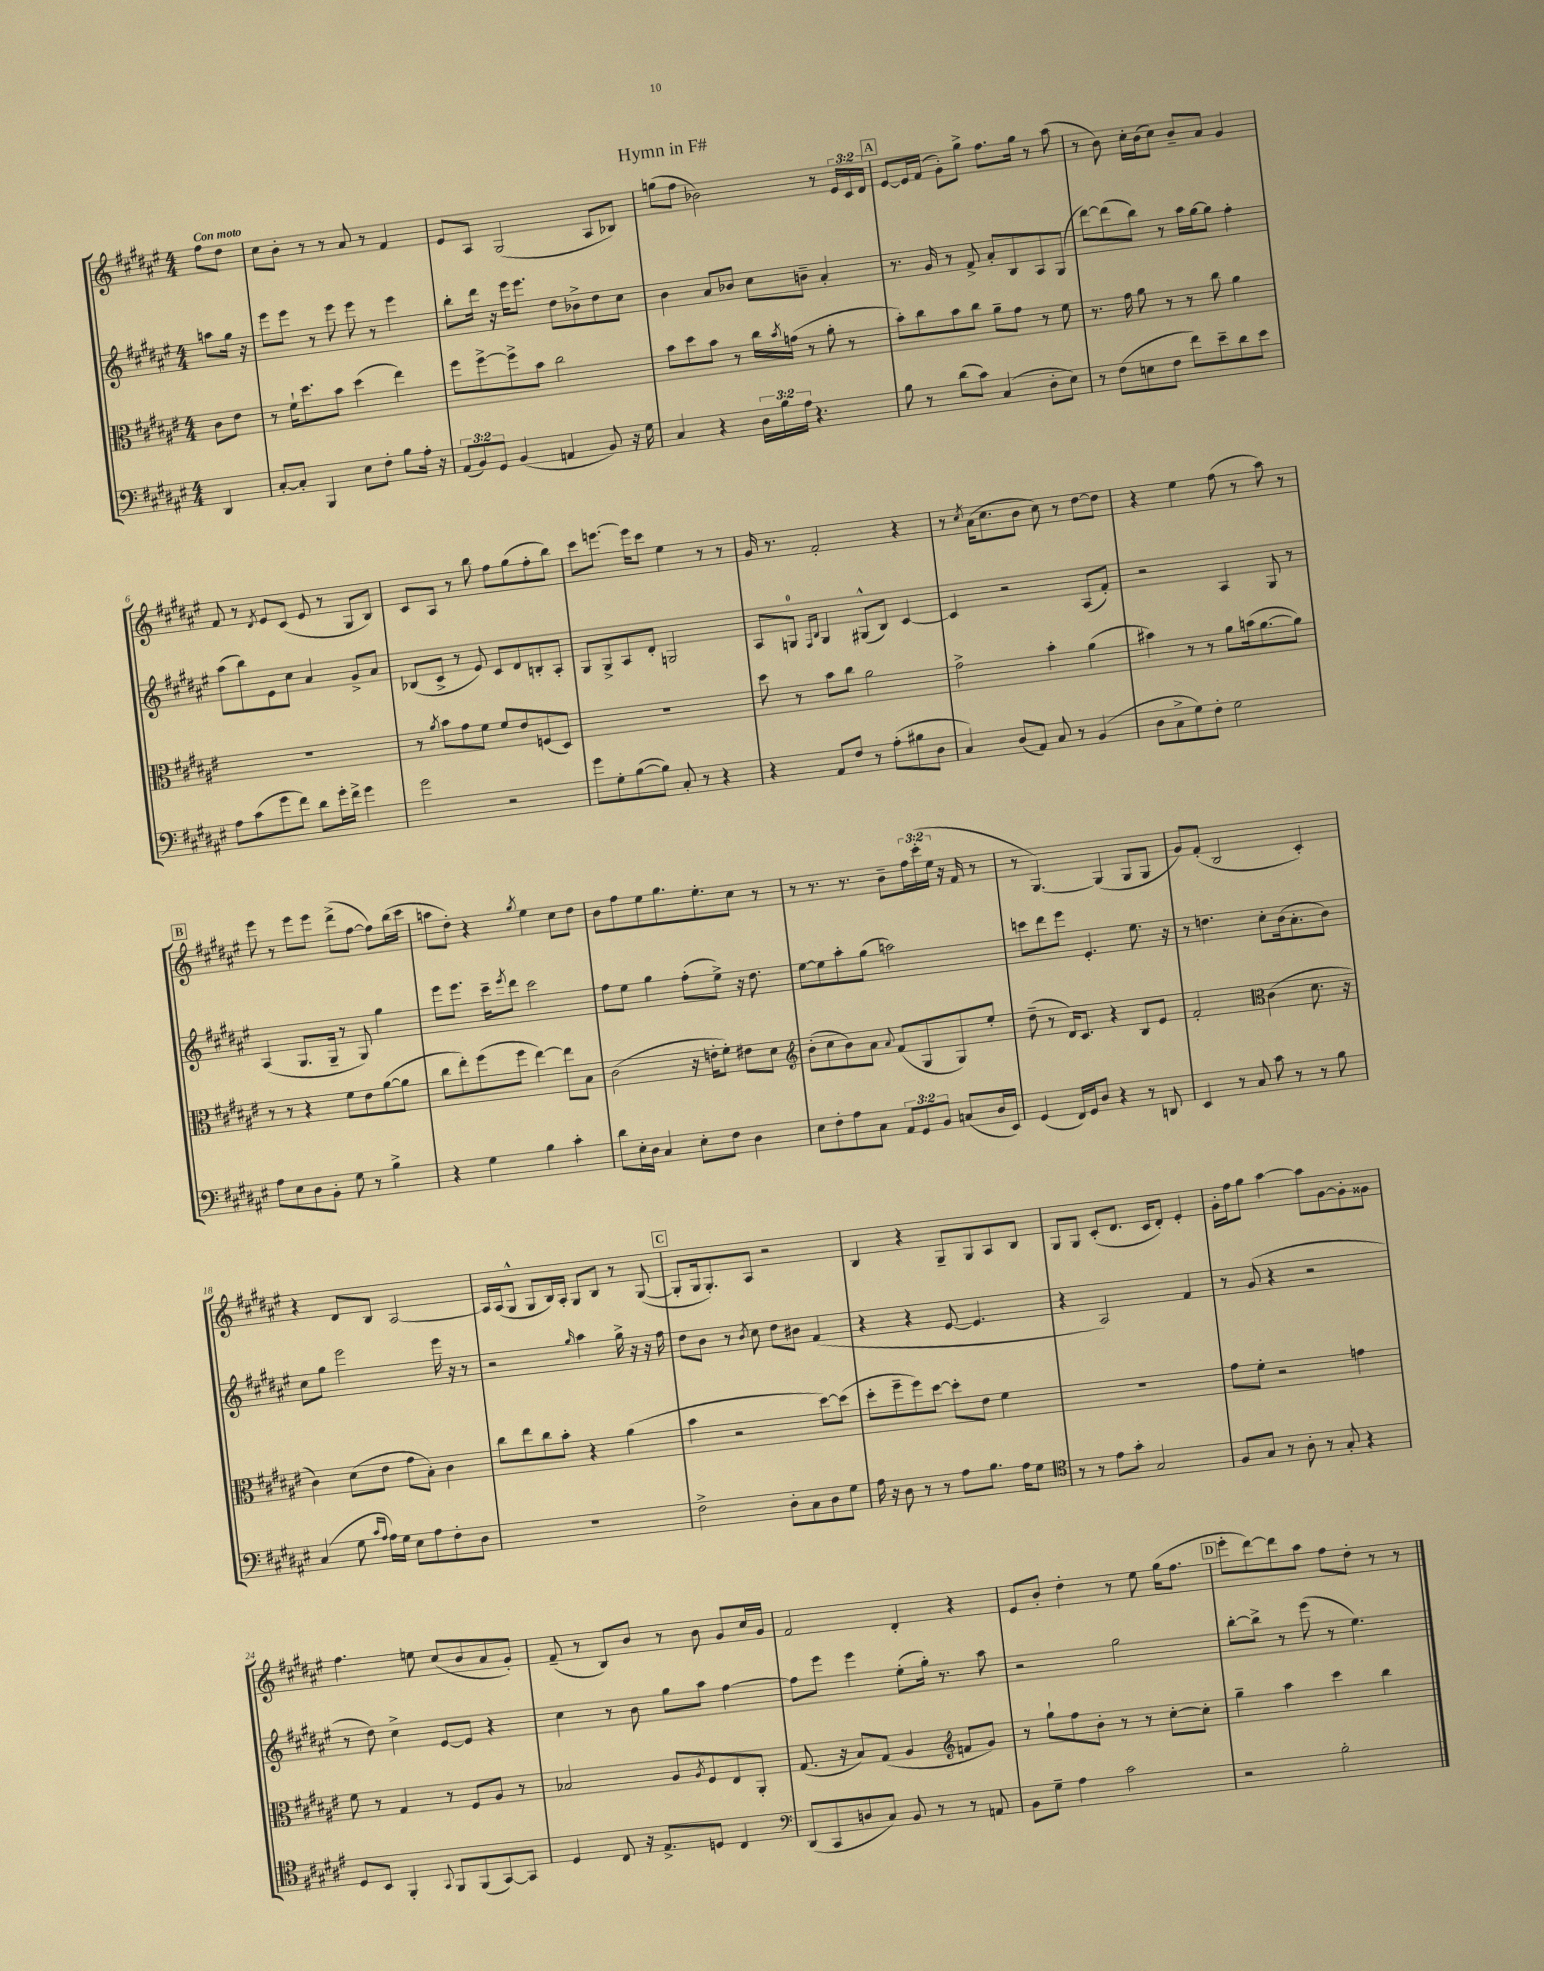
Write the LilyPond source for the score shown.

\header { title = "Hymn in F#" }
<<
\new StaffGroup <<
\new Staff = "s0" {
    \clef treble \key fis \major \numericTimeSignature \time 4/4 \override Staff.TupletNumber.text = #tuplet-number::calc-fraction-text \partial 4 \tempo "Con moto"
    fis''8 dis''8 |
    cis''8 b'8-. r8 r8 ais'8 r8 fis'4 |
    eis'8 ais8 gis2( ais8 bes8) |
    g''8( fis''8 bes'2) r8 \tuplet 3/2 { eis'16 cis'16 dis'16 } |
    \mark \markup { \box "A" } eis'8~ eis'16 fis'16( gis'8-.) gis''8-> fis''8. gis''16 r8 ais''8( |
    r8 b'8) cis''16-. b'16( cis''8) b'8-- ais'8 gis'4 |
    fis'8 r8 \acciaccatura { dis'8 } eis'8 cis'8( eis'8 r8 gis8 b8) |
    cis'8 ais8 r8 b''8 fis''8 gis''8( fis''8-. b''8) |
    cis'''8 e'''8.~ e'''16 cis'''8 eis''4 r8 r8 |
    gis'16 r8. fis'2-. r4 |
    r8 \acciaccatura { cis''8 } ais'16( cis''8. b'8 cis''8) r8 dis''8~ dis''8 |
    r4 eis''4 fis''8( r8 ais''8) r8 |
    \mark \markup { \box "B" } eis'''8 r8 eis'''8 eis'''8 dis'''8->( fis''8~ fis''8) b''16( cis'''16 |
    a''8 dis''8-.) r4 \acciaccatura { gis''8 } eis''4 cis''8 dis''8 |
    b'8 fis''8 eis''8 gis''8. eis''8.-. cis''8 r8 |
    r8 r8. r8. b'8-- \tuplet 3/2 { fis''16 cis'''16-.( eis''16 } r16 fis'16 r8 |
    r8 gis4.~) gis4( gis8 gis8 |
    gis'8) fis'8-.( b2 cis'4-.) |
    r4 dis'8 b8 ais2~ |
    ais16 ais16( gis8-^ gis8 b16) ais16-. gis8 b8 r8 gis8~( |
    \mark \markup { \box "C" } gis8-. gis16 gis8.-.) ais8 r2 |
    b4 r4 gis8-- gis8 ais8 b8 |
    gis8 gis8 cis'8-.( dis'8. cis'16 dis'8-.) eis'4-. |
    gis'16-. fis''16 gis''8 ais''4~ ais''8 gis'8~ gis'8-. gisis'8 |
    fis''4. e''8 cis''8( b'8 ais'8 gis'8-.) |
    fis'8--( r8 b8) b'8 r8 b'8 gis'8 cis''16 gis'16 |
    fis'2 dis'4-. r4 |
    eis'8 b'8-. dis''4-. r8 eis''8 gis''16( fis''8. |
    \mark \markup { \box "D" } eis'''8-. dis'''8~) dis'''8 ais''8 fis''8 dis''8-. r8 r8 \bar "|." |
}
\new Staff = "s1" {
    \clef treble \key fis \major \numericTimeSignature \time 4/4 \partial 4
    a''8 gis''16 r16 |
    eis'''8 eis'''8 r8 eis'''8 eis'''8 r8 eis'''4 |
    b''8-. dis'''16 r16 eis'''16 eis'''8. dis''8 bes'8-> dis''8 cis''8 |
    b'4 ais'8 bes'8 cis''8 b'8-- ais'4-. |
    \mark \markup { \box "A" } r8. gis'16 r8 fis'8-> ais'8-. b8 ais8 gis8( |
    dis'''8~) dis'''8( b''8) r8 ais''16 gis''16~ gis''8 fis''4-. |
    ais''8( b''8) eis'8 cis''8 ais'4 gis'8-> ais'8 |
    bes8( cis'8-> r8 eis'8) cis'8 dis'8 b8-. ais8-. |
    gis8 gis8-> ais8 dis'8-. g2 |
    ais8 g8-0 \grace { fis16 b16 } g4 gis8-^( b8) cis'4~ |
    cis'4 r2 ais8( fis'8-.) |
    r2 ais4 gis8 r8 |
    \mark \markup { \box "B" } ais4( gis8. gis16-- r8 gis8) gis''4 |
    eis'''8 eis'''8. cis'''16-- \acciaccatura { eis'''8 } dis'''8 cis'''2 |
    fis''8 eis''8 gis''4 fis''8-.( eis''8->) r16 dis''8. |
    eis''8~ eis''8 ais''8-. gis''8( a''2) |
    c'''8 dis'''8 eis'''8 eis'4.-. eis''8. r16 |
    r8 d''4. cis''8-. b'16( ais'8.-. b'8) |
    cis''8 gis''8 eis'''2 eis'''16 r16 r8 |
    r2 \grace { gis''16 } ais''4 gis''16-> r16 r16 fis''16 |
    \mark \markup { \box "C" } dis''8 b'8 r8 \acciaccatura { b'8 } cis''8 dis''8 bis'8 fis'4( |
    r4 r4 eis'8~ eis'4. |
    r4 ais2) fis'4 |
    r8 gis'8( r4 r2 |
    r8 dis''8) cis''4-> eis'8~ eis'8 r4 |
    cis''4 r8 b'8 gis''8 ais''8 fis''4~ |
    fis''8 eis'''8 eis'''4 eis''8-.( gis''16-.) r8. ais''8 |
    r2 gis''2 |
    \mark \markup { \box "D" } b''8~-. b''8-> r8 eis'''8( r8 eis''4.) \bar "|." |
}
\new Staff = "s2" {
    \clef alto \key fis \major \numericTimeSignature \time 4/4 \partial 4
    cis'8 eis'8 |
    r8 fis'16-! dis''8. b'8 dis''4( eis''4) |
    fis''8 fis''8~-> fis''8-> b'8 cis''2 |
    b'8 dis''8 b'8 r8 cis''16 \acciaccatura { b'8 } g'16( r8 ais'8-. r8 |
    \mark \markup { \box "A" } b'8-.) cis''8 b'8 cis''8 ais'8-- gis'8 r8 fis'8 |
    r8. gis'16 ais'8 r8 r8 cis''8 ais'4 |
    R1 |
    r8 \acciaccatura { ais'8 } b'8 gis'8 fis'8 fis'8 eis'8 f8( dis8) |
    R1 |
    dis''8 r8 b'8 cis''8 ais'2 |
    gis'2-> b'4-. ais'4( |
    bis'4) r8 r8 ais'8 b'16( ais'8.~ ais'8) |
    \mark \markup { \box "B" } r8 r8 r4 fis'8 eis'8 ais'8~( ais'8 |
    cis''8 eis''8-.) fis''8( fis''8 eis''4~) eis''8 b8 |
    cis'2( r16 e'16-. fis'8-.) eis'8 dis'8 |
    \clef treble b'8-.( cis''8 b'8) ais'8 \appoggiatura { ais'8 } fis'8( gis8 gis8) eis''8-. |
    dis''8--( r8 dis'16) cis'8. r4 b8 eis'8 |
    fis'2-. \clef alto cis'4( dis'8. r16 |
    cis'4) dis'8( eis'8 gis'8 b8-.) cis'4 |
    cis''8 eis''8 cis''8 b'8-. r4 ais'4( |
    \mark \markup { \box "C" } b'4 r2 dis''8~) dis''8( |
    dis''8-. fis''8-- fis''8) dis''8~ dis''8-. eis'8 fis'4 |
    r1 |
    gis'8 fis'8-. r2 g'4 |
    fis'8 r8 gis4 r8 fis8 ais8 r8 |
    bes2 ais8 \acciaccatura { ais8 } fis8 eis8 ais,8-. |
    gis8.( r16 b8) gis8( ais4 \clef treble f'8 gis'8) |
    r8 gis''8-! fis''8 b'8-. r8 r8 cis''8~-. cis''8-. |
    \mark \markup { \box "D" } gis''4-- ais''4 cis'''4 b''4 \bar "|." |
}
\new Staff = "s3" {
    \clef bass \key fis \major \numericTimeSignature \time 4/4 \override Staff.TupletNumber.text = #tuplet-number::calc-fraction-text \partial 4
    dis,4 |
    cis8~-. cis8-. b,,4 eis8 fis8-. b8 ais16-. r16 |
    \tuplet 3/2 { ais,8( b,8) gis,8 } b,4( a,4 b,8) r16 gis16 |
    cis4 r4 \tuplet 3/2 { dis16 b16 ais16 } r4. |
    \mark \markup { \box "A" } b8 r8 dis'8( cis'8) cis4( dis8-. eis8) |
    r8 fis8( e8 fis8 fis'8) eis'8-- dis'8 eis'8 |
    ais8 cis'8( gis'8 fis'8) dis'8 gis'16-. fis'16-> gis'4 |
    gis'2 r2 |
    gis'8 gis8-. b8~( b8) cis8-. r8 r4 |
    r4 ais,8 fis8 r8 ais8-.( bis8 dis8 |
    cis4) dis8( ais,8) cis8 r8 b,4( |
    dis8 cis8-> gis8) fis8-. gis2 |
    \mark \markup { \box "B" } ais8 eis8 dis8 b,8-. gis8 r8 b4-> |
    r4 gis4 b4 cis'4-. |
    dis'8 eis16-. dis16 cis4 eis8-. fis8 dis4 |
    eis8 fis8-. ais8 cis8 \tuplet 3/2 { ais,8 gis,8 b,8 } c8( dis16 eis,16) |
    gis,4( fis,16) gis,16 dis8 r4 r8 d,8 |
    eis,4 r8 cis8 cis'8 r8 r8 b8 |
    cis4( gis8 \grace { cis'16 ais16 } ais16) gis16 eis8 ais8 fis8-. dis8 |
    R1 |
    \mark \markup { \box "C" } fis2-> dis8-. cis8 dis8 gis8 |
    ais16 r16 dis8 r8 r8 ais8 b8. ais16 gis8 |
    \clef tenor r8 r8 eis'8 gis'8-. gis2 |
    fis8 gis8 r8 ais8-. r8 gis8-. r4 |
    dis8 b,8 fis,4-. \appoggiatura { gis,8 } fis,8 fis,8( gis,8~) gis,8 |
    dis4 cis8 r16 eis8.-> d8 cis4 |
    \clef bass dis,8( cis,8 d8 cis8) b,8 r8 r8 a,8 |
    b,8 gis8-- ais4 cis'2 |
    \mark \markup { \box "D" } r2 b2-. \bar "|." |
}
>>
>>
